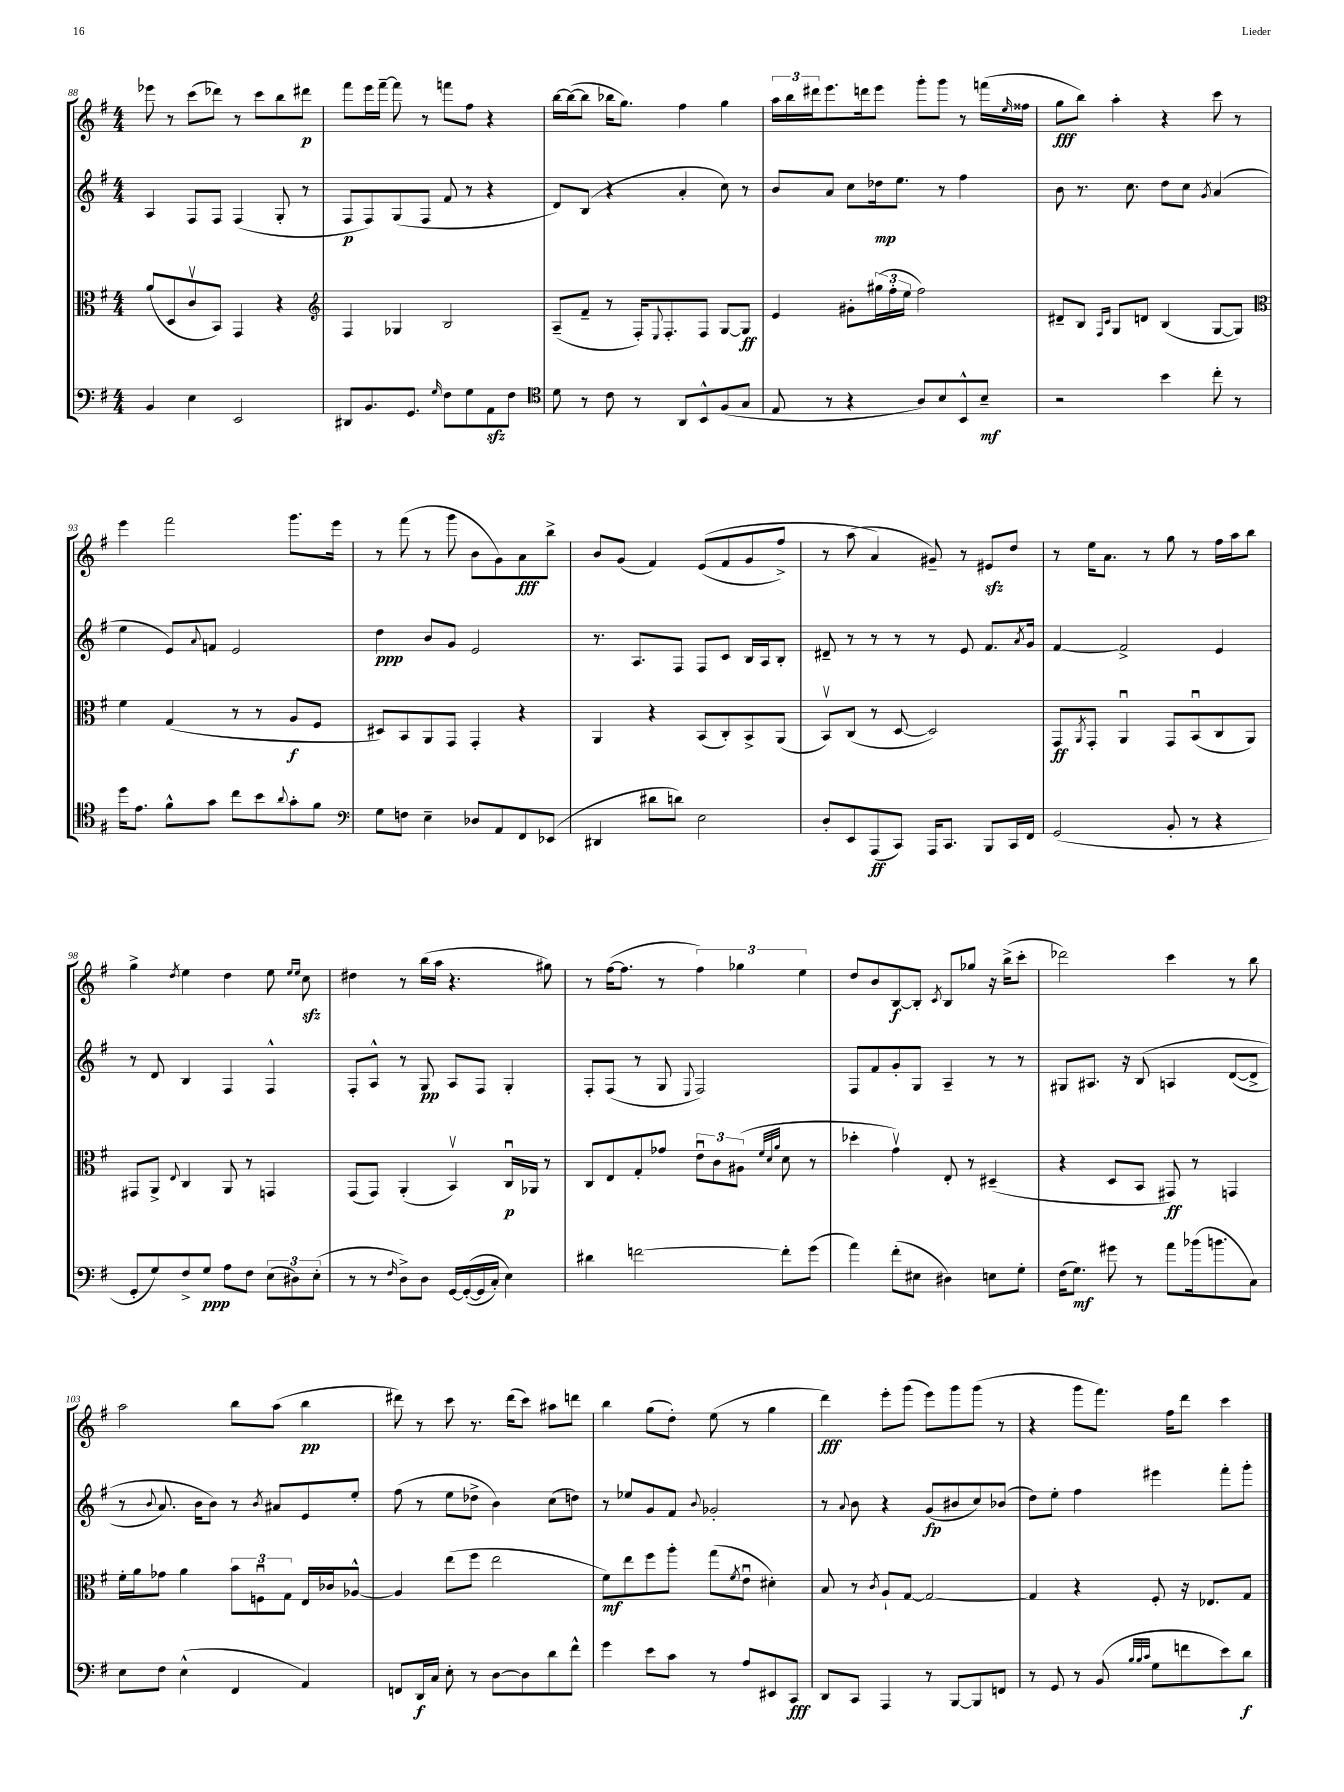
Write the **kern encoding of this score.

**kern	**dynam	**kern	**dynam	**kern	**dynam	**kern	**dynam
*part4	*part4	*part3	*part3	*part2	*part2	*part1	*part1
*staff4	*staff4	*staff3	*staff3	*staff2	*staff2	*staff1	*staff1
*clefF4	*	*clefC3	*	*clefG2	*	*clefG2	*
*k[f#]	*	*k[f#]	*	*k[f#]	*	*k[f#]	*
*M4/4	*	*M4/4	*	*M4/4	*	*M4/4	*
=88	=88	=88	=88	=88	=88	=88	=88
4BB/	.	(8a/L	.	4A/	.	8eee-X\	.
.	.	8D/	.	.	.	8r	.
4E\	.	8cv/	.	8F#/L	.	(8ccc\L	.
.	.	8BB/J)	.	8F#/J	.	8ddd-X\J)	.
2EE/	.	4GG/	.	(4F#/	.	8r	.
.	.	.	.	.	.	8ccc\L	.
.	.	4r	.	8G'/	.	8bb\	.
.	.	.	.	8r	.	8ddd#X\J	p
=89	=89	=89	=89	=89	=89	=89	=89
*	*	*clefG2	*	*	*	*	*
8DD#X/L	.	4F#/	.	8F#/L	p	8fff#\L	.
8.BB/	.	.	.	8F#/)	.	16eee\L	.
.	.	.	.	.	.	[16fff#~\JJ	.
.	.	4G-X/	.	(8G/	.	8fff#\]	.
8.GG/J	.	.	.	.	.	.	.
.	.	.	.	8F#/J	.	8r	.
16qqG/	.	.	.	.	.	.	.
8F#\L	.	2B/	.	8f#/	.	8fffn\L	.
8G\	.	.	.	8r	.	8ff#\J	.
8AAzz\	.	.	.	4r	.	4r	.
8F#\J	.	.	.	.	.	.	.
=90	=90	=90	=90	=90	=90	=90	=90
*clefC4	*	*	*	*	*	*	*
8d\	.	(8A~/L	.	8d/L)	.	[16bb\LL	.
.	.	.	.	.	.	(16bb\J_	.
8r	.	8f#~/J	.	(8B/J	.	8bb\J]	.
8c\	.	8r	.	4r	.	16bb-X\KL	.
.	.	.	.	.	.	8.gg\J)	.
8r	.	16F#'/KL)	.	.	.	.	.
.	.	8qqE/	.	.	.	.	.
.	.	8.F#'/	.	.	.	.	.
8AA/L	.	.	.	4a'/	.	4ff#\	.
8BB^^/	.	8F#/J	.	.	.	.	.
(8F#/	.	[8G/L	.	8cc\)	.	4gg\	.
8G/J	.	8G/J]	ff	8r	.	.	.
=91	=91	=91	=91	=91	=91	=91	=91
8E/	.	4e/	.	8b/L	.	24aa\LL	.
.	.	.	.	.	.	24bb\	.
.	.	.	.	.	.	24ddd#X\J	.
8r	.	.	.	8a/J	.	8.eee\	.
4r	.	8g#X'\L	.	8cc\L	.	.	.
.	.	.	.	.	.	16dddn\k	.
.	.	(24gg#X\L	.	16dd-X\k	mp	8eee\J	.
.	.	24ff#'\	.	.	.	.	.
.	.	.	.	8.ee\J	.	.	.
.	.	24ee\JJ	.	.	.	.	.
8A/L)	.	2ff#\)	.	.	.	8ggg'\L	.
8B/	.	.	.	8r	.	8ggg\J	.
8BB^^/	.	.	.	4ff#\	.	8r	.
8B~/J	mf	.	.	.	.	(16fffn\LL	.
.	.	.	.	.	.	16qqee/	.
.	.	.	.	.	.	16ff##X\JJ	.
=92	=92	=92	=92	=92	=92	=92	=92
2r	.	8d#X~/L	.	8b\	.	8gg\L	fff
.	.	8B/J	.	8.r	.	8bb\J)	.
.	.	16qqF#/LL	.	.	.	.	.
.	.	16qqc/JJ	.	.	.	.	.
.	.	8G/L	.	.	.	4aa'\	.
.	.	.	.	8.cc\	.	.	.
.	.	8dn/J	.	.	.	.	.
4b\	.	(4B/	.	8dd\L	.	4r	.
.	.	.	.	8cc\J	.	.	.
.	.	.	.	8qg/	.	.	.
8cc'\	.	[8G/L	.	(4a/	.	8ccc\	.
8r	.	8G/J])	.	.	.	8r	.
!!LO:LB:g=z
=93	=93	=93	=93	=93	=93	=93	=93
*	*	*clefC3	*	*	*	*	*
16dd\KL	.	4f#\	.	4ee\	.	4eee\	.
8.e\J	.	.	.	.	.	.	.
8f#^^\L	.	(4G/	.	8e/L)	.	2fff#\	.
.	.	.	.	8qqa/	.	.	.
8g\J	.	.	.	8fn/J	.	.	.
8cc\L	.	8r	.	2e/	.	.	.
8b\	.	8r	.	.	.	.	.
8qqa/	.	.	.	.	.	.	.
8g'\	.	8A/L	f	.	.	8.ggg\L	.
8f#\J	.	8F#/J	.	.	.	.	.
.	.	.	.	.	.	16eee\Jk	.
=94	=94	=94	=94	=94	=94	=94	=94
*clefF4	*	*	*	*	*	*	*
8G\L	.	8D#X/L)	.	4dd\	ppp	8r	.
8Fn\J	.	8BB/	.	.	.	(8fff#\	.
4E~\	.	8AA/	.	8b/L	.	8r	.
.	.	8GG/J	.	8g/J	.	8ggg\	.
8D-X/L	.	4GG'/	.	2e/	.	8b\L	.
8AA/	.	.	.	.	.	8g\)	.
8FF#/	.	4r	.	.	.	8a\	fff
(8EE-X/J	.	.	.	.	.	8bb^\J	.
=95	=95	=95	=95	=95	=95	=95	=95
4DD#X/	.	4AA/	.	8.r	.	8b/L	.
.	.	.	.	.	.	(8g/J	.
.	.	.	.	8.A/L	.	.	.
8d#X\L	.	4r	.	.	.	4f#/)	.
8dn\J)	.	.	.	8F#/J	.	.	.
2E\	.	(8BB/L	.	8F#/L	.	((8e/L	.
.	.	8C'/)	.	8c/J	.	8f#/	.
.	.	8BB^/	.	16B/LL	.	8g/	.
.	.	.	.	16A/J	.	.	.
.	.	(8AA/J	.	8B'/J	.	8ff#^/J)	.
=96	=96	=96	=96	=96	=96	=96	=96
8D'/L	.	8BBv/L)	.	8d#X~/	.	8r	.
8EE/	.	(8C/J	.	8r	.	(8aa\	.
(8AAA/	ff	8r	.	8r	.	4a/)	.
8CC/J)	.	[8D/	.	8r	.	.	.
16AAA/KL	.	2D/])	.	8r	.	8g#X~/)	.
8.CC/J	.	.	.	.	.	.	.
.	.	.	.	8e/	.	8r	.
8BBB/L	.	.	.	8.f#/L	.	8e#Xzz/L	.
16CC/L	.	.	.	.	.	8dd/J	.
.	.	.	.	8qa/	.	.	.
16FF#/JJ	.	.	.	16g/Jk	.	.	.
=97	=97	=97	=97	=97	=97	=97	=97
(2GG/	.	8GG/L	ff	[4f#/	.	8r	.
.	.	8qAA/	.	.	.	.	.
.	.	8GG'/J	.	.	.	16ee\KL	.
.	.	.	.	.	.	8.a\J	.
.	.	4AAu/	.	2f#^/]	.	.	.
.	.	.	.	.	.	8r	.
8BB'/	.	8GG/L	.	.	.	8gg\	.
8r	.	(8BBu/	.	.	.	8r	.
4r	.	8C/	.	4e/	.	16ff#\LL	.
.	.	.	.	.	.	16aa\J	.
.	.	8AA/J)	.	.	.	8bb\J	.
!!LO:LB:g=z
=98	=98	=98	=98	=98	=98	=98	=98
8GG'/L	.	8GG#X/L	.	8r	.	4gg^\	.
8G/)	.	8AA^/J	.	8d/	.	.	.
.	.	8qqE/	.	.	.	8qdd/	.
8F#^/	.	4C/	.	4B/	.	4ee\	.
8G/J	ppp	.	.	.	.	.	.
8A\L	.	8AA/	.	4F#/	.	4dd\	.
8F#\J	.	8r	.	.	.	.	.
(12E\L	.	4GGn/	.	4F#^^/	.	8ee\	.
12D#X\)	.	.	.	.	.	.	.
.	.	.	.	.	.	16qqee/LL	.
.	.	.	.	.	.	16qqee/JJ	.
.	.	.	.	.	.	8cczz\	.
(12E'\J	.	.	.	.	.	.	.
=99	=99	=99	=99	=99	=99	=99	=99
8r	.	(8GG/L	.	8F#'/L	.	4dd#X\	.
8r	.	8GG/J)	.	8A^^/J	.	.	.
16qqF#/	.	.	.	.	.	.	.
8D^\L)	.	(4AA'/	.	8r	.	8r	.
8D\J	.	.	.	8G/	pp	(16bb\LL	.
.	.	.	.	.	.	16aa\JJ	.
[16GG/LL	.	4BBv/)	.	8A/L	.	4.r	.
((16GG'/_	.	.	.	.	.	.	.
16GG/]	.	.	.	8F#/J	.	.	.
16C'/JJ)	.	.	.	.	.	.	.
4E\)	.	16Cu/LL	p	4G'/	.	.	.
.	.	16AA-X/JJ	.	.	.	.	.
.	.	8r	.	.	.	8gg#X\)	.
=100	=100	=100	=100	=100	=100	=100	=100
4d#X\	.	8C/L	.	8F#'/L	.	8r	.
.	.	8E/	.	(8F#/J	.	([16ff#\KL	.
.	.	.	.	.	.	8.ff#\J]	.
[2fn\	.	8G'/	.	8r	.	.	.
.	.	8g-X/J	.	8G/	.	8r	.
.	.	.	.	8qqE/	.	.	.
.	.	12eu\L	.	2F#/)	.	6ff#\)	.
.	.	12c\	.	.	.	.	.
.	.	(12A#X\J	.	.	.	6gg-X\	.
.	.	32qqf#/LLL	.	.	.	.	.
.	.	32qqd/	.	.	.	.	.
.	.	32qqa/JJJ	.	.	.	.	.
8f'\L]	.	8d\	.	.	.	.	.
.	.	.	.	.	.	6ee\	.
(8g\J	.	8r	.	.	.	.	.
=101	=101	=101	=101	=101	=101	=101	=101
4a\)	.	4dd-X'\	.	8F#/L	.	8dd/L	.
.	.	.	.	8f#/	.	8b/	.
(8f#'\L	.	4gv\)	.	8g'/	.	[8B/	f
8E#X\J	.	.	.	8G/J	.	8B'/J]	.
.	.	.	.	.	.	8qc/	.
4D#X\)	.	8E'/	.	4A~/	.	8B/L	.
.	.	8r	.	.	.	8gg-X/J	.
8En\L	.	(4D#X~/	.	8r	.	16r	.
.	.	.	.	.	.	(16bb^\KL	.
8G'\J	.	.	.	8r	.	8ccc'\J	.
=102	=102	=102	=102	=102	=102	=102	=102
(16F#\KL	.	4r	.	8G#X/L	.	2ddd-X\)	.
8.G\J)	mf	.	.	.	.	.	.
.	.	.	.	8.A#X/J	.	.	.
8g#X\	.	8D/L	.	.	.	.	.
.	.	.	.	16r	.	.	.
8r	.	8BB/J	.	(8B/	.	.	.
8a\L	.	8GG#X/)	ff	4An/	.	4ccc\	.
(16b-X\k	.	8r	.	.	.	.	.
8.bn\	.	.	.	.	.	.	.
.	.	4GGn/	.	([8d/L	.	8r	.
8C\J)	.	.	.	8d^/J]	.	8bb\	.
!!LO:LB:g=z
=103	=103	=103	=103	=103	=103	=103	=103
8E\L	.	16f#'\LL	.	8r	.	2aa\	.
.	.	16a\J	.	.	.	.	.
.	.	.	.	8qqb/	.	.	.
8F#\J	.	8g-X\J	.	8.a/)	.	.	.
(4E^^\	.	4a\	.	.	.	.	.
.	.	.	.	16b\KL	.	.	.
.	.	.	.	8b\J)	.	.	.
4FF#/	.	12b\L	.	8r	.	8bb\L	.
.	.	12Fnu\	.	.	.	.	.
.	.	.	.	8qb/	.	.	.
.	.	.	.	8a#X/L	.	(8aa\J	.
.	.	12G\J	.	.	.	.	.
4AA/)	.	16E/LL	.	8e/	.	4bb\	pp
.	.	16c-X/J	.	.	.	.	.
.	.	[8A-X^^/J	.	8ee'/J	.	.	.
=104	=104	=104	=104	=104	=104	=104	=104
8FFn/L	.	4A-/]	.	(8ff#\	.	8ddd#X\)	.
16DD/L	f	.	.	8r	.	8r	.
16C/JJ	.	.	.	.	.	.	.
8E'\	.	(8ee\L	.	8ee\L	.	8ccc\	.
8r	.	8ff#\J	.	8dd-X^\J	.	8.r	.
[8D\L	.	2ee\	.	4b\)	.	.	.
.	.	.	.	.	.	(16ddd#\KL	.
8D\]	.	.	.	.	.	8ccc\J)	.
8d\	.	.	.	(8cc\L	.	8aa#X\L	.
8f#^^\J	.	.	.	8ddn\J)	.	8dddn\J	.
=105	=105	=105	=105	=105	=105	=105	=105
4g\	.	8f#\L)	mf	8r	.	4bb\	.
.	.	8ee\	.	8ee-X/L	.	.	.
8e\L	.	8ff#\	.	8g/	.	(8gg\L	.
8c\J	.	8aa'\J	.	8f#/J	.	8dd'\J)	.
.	.	.	.	8qqb/	.	.	.
8r	.	(8gg\L	.	2g-X'/	.	(8ee\	.
.	.	8qf#/	.	.	.	.	.
8A/L	.	8eu\J	.	.	.	8r	.
8EE#X/	.	4d#X'\)	.	.	.	4gg\	.
8CC/J	fff	.	.	.	.	.	.
=106	=106	=106	=106	=106	=106	=106	=106
8DD/L	.	8B/	.	8r	.	4ddd\)	fff
.	.	.	.	8qqa/	.	.	.
8CC/J	.	8r	.	8b\	.	.	.
.	.	8qc/	.	.	.	.	.
4AAA/	.	8A`/L	.	4r	.	8eee'\L	.
.	.	[8G/J	.	.	.	(8ggg\J	.
8r	.	2G/_	.	(8g/L	fp	8eee\L)	.
[8BBB/L	.	.	.	8b#X/	.	8ggg\	.
8BBB/]	.	.	.	8cc/)	.	(8ggg\J	.
8FFn/J	.	.	.	(8b-X/J	.	8r	.
=107	=107	=107	=107	=107	=107	=107	=107
8r	.	4G/]	.	8dd\L)	.	4r	.
8GG/	.	.	.	8ee'\J	.	.	.
8r	.	4r	.	4ff#\	.	8ggg\L	.
(8BB/	.	.	.	.	.	8.fff#\J)	.
32qqB/LLL	.	.	.	.	.	.	.
32qqB/	.	.	.	.	.	.	.
32qqc/JJJ	.	.	.	.	.	.	.
8G\L	.	8F#'/	.	4eee#X\	.	.	.
.	.	.	.	.	.	16ff#\KL	.
8fn\	.	16r	.	.	.	8ddd\J	.
.	.	8.E-X/L	.	.	.	.	.
8e\)	.	.	.	8fff#'\L	.	4ccc\	.
8d\J	f	8G/J	.	8ggg'\J	.	.	.
==	==	==	==	==	==	==	==
*-	*-	*-	*-	*-	*-	*-	*-
